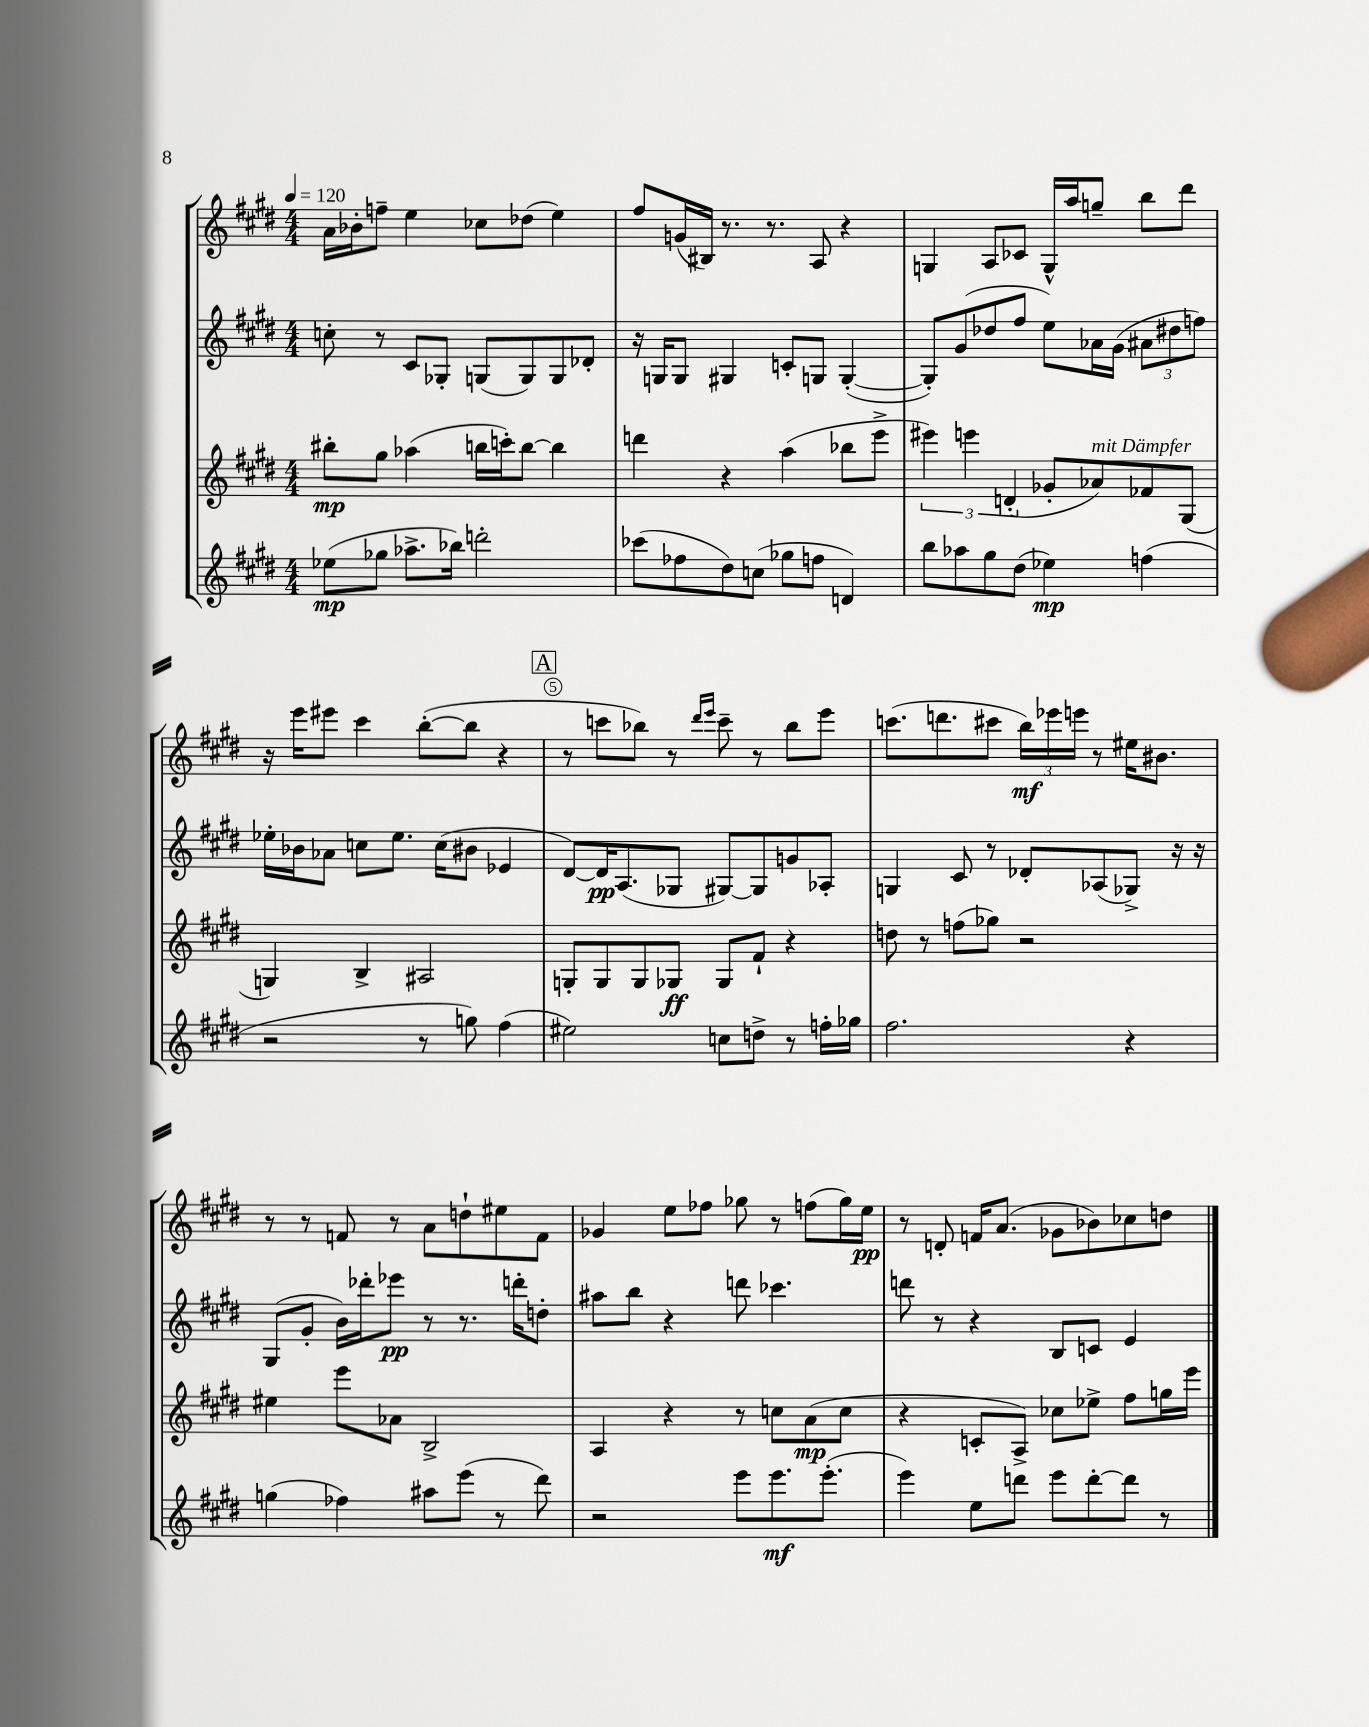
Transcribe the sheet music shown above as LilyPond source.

<<
\new StaffGroup <<
\new Staff = "s0" {
    \clef treble \key e \major \numericTimeSignature \time 4/4 \tempo 4 = 120
    a'16 bes'16-. f''8-- e''4 ces''8 des''8( e''4) |
    fis''8 g'16( bis16) r8. r8. a8 r4 |
    g4 a8 ces'8 g16-^ a''16 g''8-- b''8 dis'''8 |
    r16 e'''16 eis'''8 cis'''4 b''8~-.( b''8 r4 |
    \mark \markup { \box "A" } r8 c'''8 bes''8) r8 \grace { dis'''16 e'''16 } c'''8-- r8 bes''8 e'''8 |
    c'''8.( d'''8. cis'''8 \tuplet 3/2 { b''16\mf) ees'''16 e'''16 } r8 eis''16 bis'8. |
    r8 r8 f'8 r8 a'8 d''8-! eis''8 f'8 |
    ges'4 e''8 fes''8 ges''8 r8 f''8( ges''16) e''16\pp |
    r8 d'8-. f'16 a'8.( ges'8 bes'8) ces''8 d''8 \bar "|." |
}
\new Staff = "s1" {
    \clef treble \key e \major \numericTimeSignature \time 4/4
    c''8-. r8 cis'8 ges8-. g8( g8) g8 des'8-. |
    r16 g16 g8 gis4 c'8-. g8 g4~-.( |
    g8-.) gis'8( des''8 fis''8 e''8) aes'16 gis'16( \tuplet 3/2 { ais'8 dis''8 f''8) } |
    ees''16-. bes'16 aes'8 c''8 ees''8. c''16( bis'8 ees'4 |
    \mark \markup { \box "A" } dis'8~) dis'16\pp a8.( ges8 gis8~) gis8 g'8 aes8-. |
    g4 cis'8 r8 des'8-. aes8( ges8->) r16 r16 |
    gis8( gis'8-. b'16) des'''16-. ees'''8\pp r8 r8. d'''16-. d''8-. |
    ais''8 b''8 r4 d'''8 ces'''4. |
    d'''8 r8 r4 b8 c'8 e'4 \bar "|." |
}
\new Staff = "s2" {
    \clef treble \key e \major \numericTimeSignature \time 4/4
    bis''8-.\mp gis''8 aes''4( b''16 c'''16-.) b''8~ b''4 |
    d'''4 r4 a''4( bes''8 e'''8-> |
    \tuplet 3/2 { eis'''4) e'''4 d'4-.( } ges'8-. aes'8^\markup { \italic "mit Dämpfer" }) fes'8 gis8( |
    g4) b4-> ais2 |
    \mark \markup { \box "A" } g8-. g8 g8 ges8\ff ges8 fis'8-! r4 |
    d''8 r8 f''8( ges''8) r2 |
    eis''4 e'''8 aes'8 b2-> |
    a4 r4 r8 c''8 a'8\mp( c''8 |
    r4 c'8-. a8->) ces''8 ees''8-> fis''8 g''16 e'''16 \bar "|." |
}
\new Staff = "s3" {
    \clef treble \key e \major \numericTimeSignature \time 4/4
    ees''8\mp( ges''8 aes''8.-> bes''16) d'''2-. |
    ces'''8( fes''8 dis''8) c''8( ges''8 f''8 d'4) |
    b''8 aes''8 gis''8 dis''8( ees''4\mp) f''4( |
    r2 r8 g''8) fis''4( |
    \mark \markup { \box "A" } eis''2) c''8 d''8-> r8 f''16-. ges''16 |
    fis''2. r4 |
    g''4( fes''4) ais''8 e'''8( r8 dis'''8) |
    r2 e'''8 e'''8.\mf e'''8.-.( |
    e'''4) e''8 d'''8 e'''8 d'''8~-. d'''8 r8 \bar "|." |
}
>>
>>
\layout { \context { \Score \override BarNumber.break-visibility = ##(#f #t #t) barNumberVisibility = #(every-nth-bar-number-visible 5) \override BarNumber.stencil = #(make-stencil-circler 0.1 0.3 ly:text-interface::print) } }
